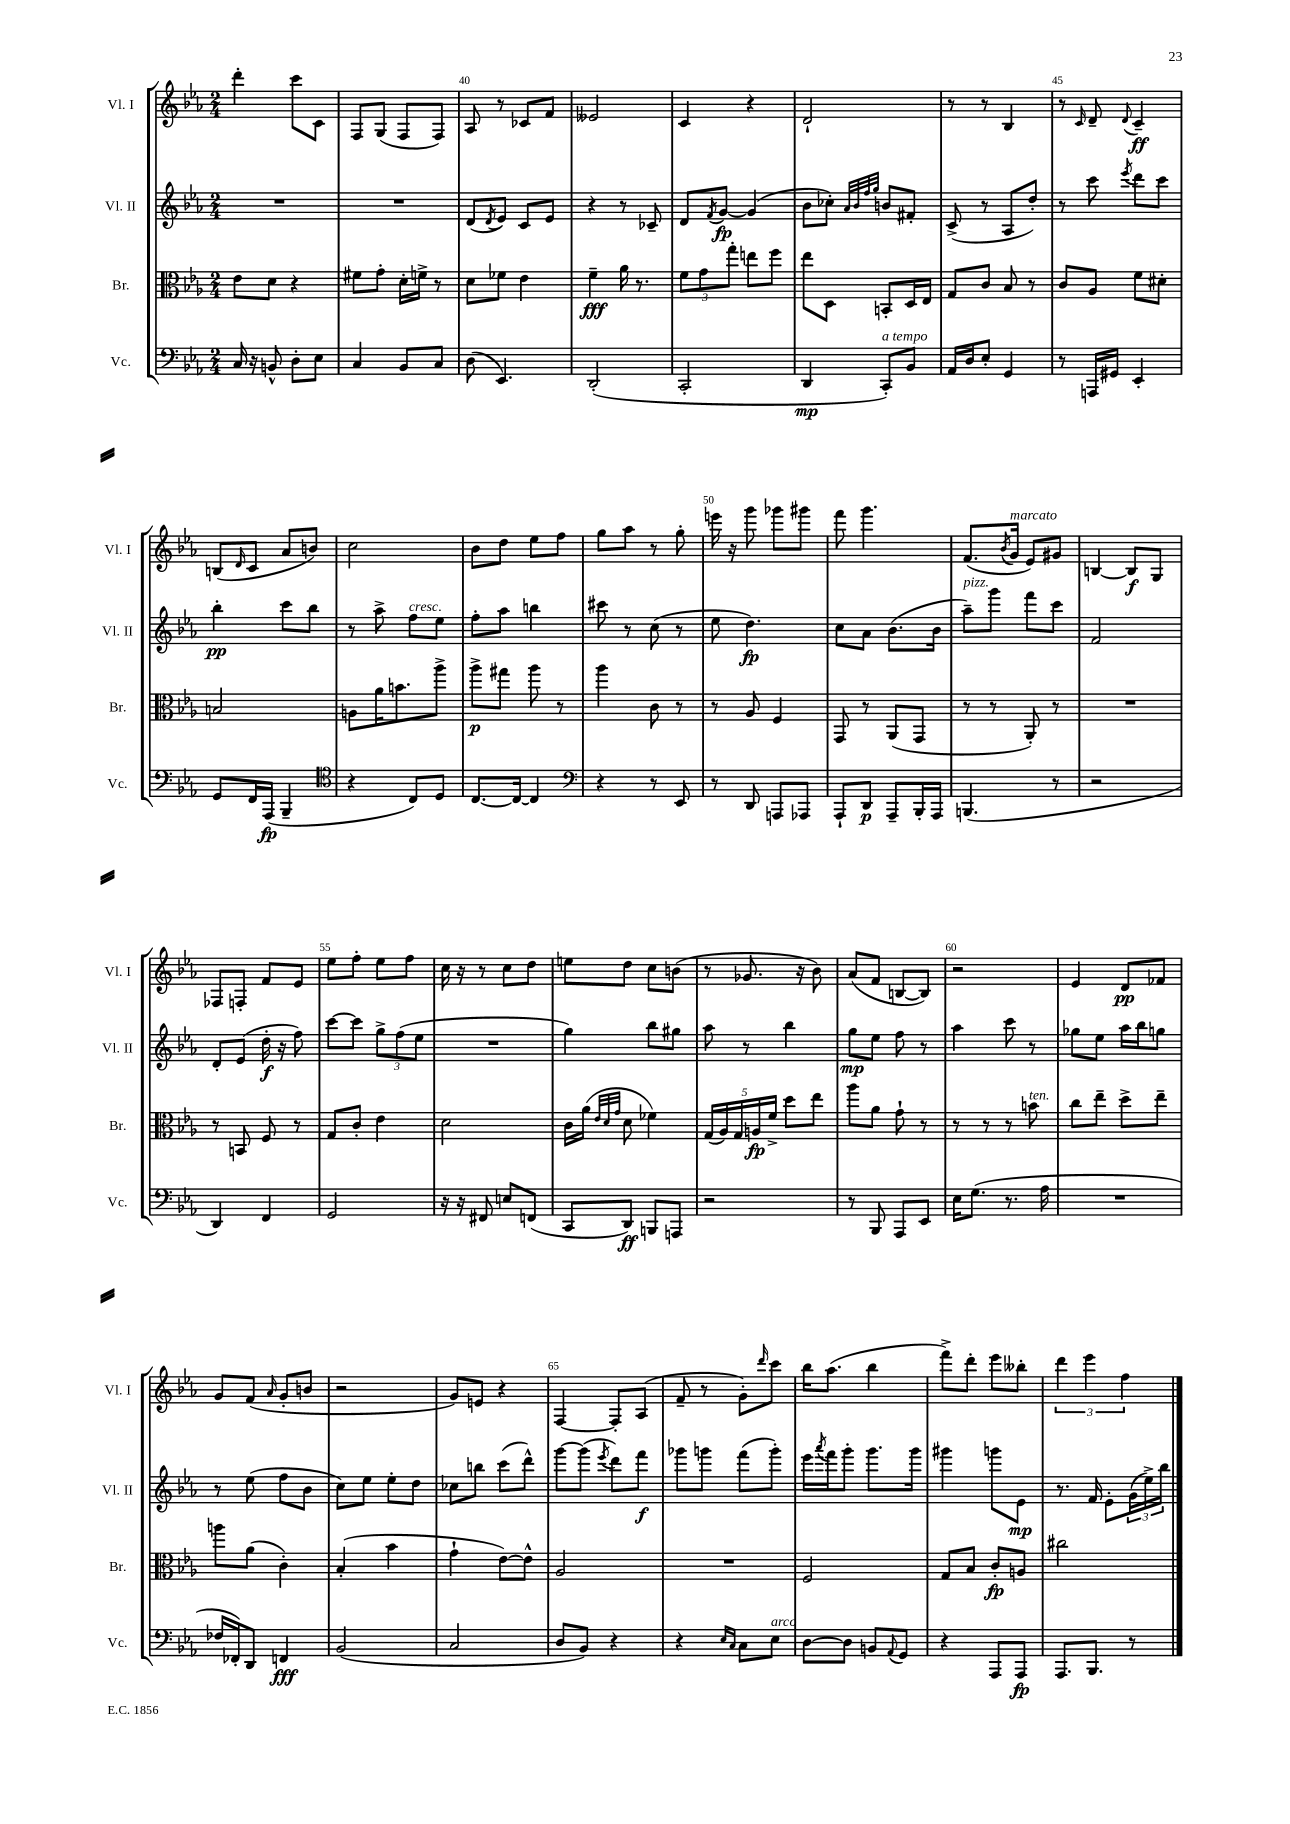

**kern	**dynam	**kern	**dynam	**kern	**dynam	**kern	**dynam
*part4	*part4	*part3	*part3	*part2	*part2	*part1	*part1
*staff4	*staff4	*staff3	*staff3	*staff2	*staff2	*staff1	*staff1
*I"Vc.	*	*I"Br.	*	*I"Vl. II	*	*I"Vl. I	*
*I'Vc.	*	*I'Br.	*	*I'Vl. II	*	*I'Vl. I	*
*clefF4	*	*clefC3	*	*clefG2	*	*clefG2	*
*k[b-e-a-]	*	*k[b-e-a-]	*	*k[b-e-a-]	*	*k[b-e-a-]	*
*M2/4	*	*M2/4	*	*M2/4	*	*M2/4	*
=38	=38	=38	=38	=38	=38	=38	=38
16C/	.	8e-\L	.	2r	.	4ddd'\	.
16r	.	.	.	.	.	.	.
8BBn^^/	.	8d\J	.	.	.	.	.
8D'\L	.	4r	.	.	.	8ccc\L	.
8E-\J	.	.	.	.	.	8c\J	.
=39	=39	=39	=39	=39	=39	=39	=39
4C/	.	8f#X\L	.	2r	.	8F/L	.
.	.	8g'\J	.	.	.	(8G/J	.
8BB-/L	.	16d'\LL	.	.	.	8F/L	.
.	.	16fn^\JJ	.	.	.	.	.
8C/J	.	8r	.	.	.	8F/J)	.
=40	=40	=40	=40	=40	=40	=40	=40
(8D\	.	8d\L	.	(8d/L	.	8A-/	.
.	.	.	.	8qd/	.	.	.
4.EE-/)	.	8f-X\J	.	8e-/J)	.	8r	.
.	.	4e-\	.	8c/L	.	8c-X/L	.
.	.	.	.	8e-/J	.	8f/J	.
=41	=41	=41	=41	=41	=41	=41	=41
(2DD'/	.	4f~\	fff	4r	.	2e--X/	.
.	.	16a-\	.	8r	.	.	.
.	.	8.r	.	.	.	.	.
.	.	.	.	8c-X~/	.	.	.
=42	=42	=42	=42	=42	=42	=42	=42
2CC'/	.	12f\L	.	8d/L	.	4c/	.
.	.	12g\	.	.	.	.	.
.	.	.	.	8qf/	.	.	.
.	.	.	.	[8g/J	fp	.	.
.	.	12gg'\J	.	.	.	.	.
.	.	8een\L	.	(4g/]	.	4r	.
.	.	8ff\J	.	.	.	.	.
=43	=43	=43	=43	=43	=43	=43	=43
4DD/	mp	8ee-\L	.	8b-\L	.	2d`/	.
.	.	8D\J	.	8cc-X'\J)	.	.	.
.	.	.	.	32qqa-/LLL	.	.	.
.	.	.	.	32qqb-/	.	.	.
.	.	.	.	32qqff/	.	.	.
.	.	.	.	32qqgg/JJJ	.	.	.
!LO:TX:a:i:t=a tempo	!	!	!	!	!	!	!
8CC'/L)	.	8BBn'/L	.	8bn/L	.	.	.
8BB-/J	.	16D/L	.	8f#X'/J	.	.	.
.	.	16E-/JJ	.	.	.	.	.
=44	=44	=44	=44	=44	=44	=44	=44
16AA-/LL	.	8G/L	.	(8c^/	.	8r	.
16D/J	.	.	.	.	.	.	.
8E-'/J	.	8c/J	.	8r	.	8r	.
4GG/	.	8B-/	.	8A-/L	.	4B-/	.
.	.	8r	.	8dd'/J)	.	.	.
=45	=45	=45	=45	=45	=45	=45	=45
8r	.	8c/L	.	8r	.	8r	.
.	.	.	.	.	.	16qqc/	.
16AAAn/LL	.	8A-/J	.	8ccc\	.	8d~/	.
16GG#X/JJ	.	.	.	.	.	.	.
.	.	.	.	8qeee-/	.	8qqd/	.
4EE-'/	.	8f\L	.	8ddd\L	.	4c~/	ff
.	.	8d#X'\J	.	8ccc\J	.	.	.
!!LO:LB:g=z
=46	=46	=46	=46	=46	=46	=46	=46
8GG/L	.	2Bn/	.	4bb-'\	pp	(8Bn/L	.
.	.	.	.	.	.	16qqd/	.
16FF/L	.	.	.	.	.	8c/J	.
(16AAA-/JJ	fp	.	.	.	.	.	.
4BBB-~/	.	.	.	8ccc\L	.	8a-/L	.
.	.	.	.	8bb-\J	.	8bn/J)	.
=47	=47	=47	=47	=47	=47	=47	=47
*clefC4	*	*	*	*	*	*	*
4r	.	8An\L	.	8r	.	2cc\	.
.	.	16a-\K	.	8aa-^\	.	.	.
.	.	8.bn\	.	.	.	.	.
!	!	!	!	!LO:TX:a:i:t=cresc.	!	!	!
8C/L)	.	.	.	8ff\L	.	.	.
8D/J	.	8aa-^\J	.	8ee-\J	.	.	.
=48	=48	=48	=48	=48	=48	=48	=48
[8.C/L	.	8aa-^\L	p	8ff'\L	.	8b-\L	.
.	.	8gg#X\J	.	8aa-\J	.	8dd\J	.
16C/Jk_	.	.	.	.	.	.	.
4C/]	.	8aa-\	.	4bbn\	.	8ee-\L	.
.	.	8r	.	.	.	8ff\J	.
=49	=49	=49	=49	=49	=49	=49	=49
*clefF4	*	*	*	*	*	*	*
4r	.	4aa-\	.	8ccc#X\	.	8gg\L	.
.	.	.	.	8r	.	8aa-\J	.
8r	.	8c\	.	(8cc\	.	8r	.
8EE-/	.	8r	.	8r	.	8gg'\	.
=50	=50	=50	=50	=50	=50	=50	=50
8r	.	8r	.	8ee-\	.	16eeen\	.
.	.	.	.	.	.	16r	.
8DD/	.	8A-/	.	4.dd\)	fp	8ggg\	.
8AAAn/L	.	4F/	.	.	.	8ggg-X\L	.
8AAA-X/J	.	.	.	.	.	8ggg#X\J	.
=51	=51	=51	=51	=51	=51	=51	=51
8AAA-`/L	.	8GG/	.	8cc\L	.	8fff\	.
8DD/J	p	8r	.	8a-\J	.	4.ggg\	.
8AAA-~/L	.	(8AA-/L	.	(8.b-\L	.	.	.
16BBB-'/L	.	8GG/J	.	.	.	.	.
16AAA-/JJ	.	.	.	16b-\Jk	.	.	.
=52	=52	=52	=52	=52	=52	=52	=52
!	!	!	!	!LO:TX:a:i:t=pizz.	!	!	!
(4.BBBn/	.	8r	.	8aa-~\L)	.	(8.f/L	.
.	.	8r	.	8ggg\J	.	.	.
.	.	.	.	.	.	8qb-/	.
!	!	!	!	!	!	!LO:TX:a:i:t=marcato	!
.	.	.	.	.	.	16g/Jk	.
.	.	8AA-'/)	.	8fff\L	.	8e-/L)	.
8r	.	8r	.	8ccc\J	.	8g#X/J	.
=53	=53	=53	=53	=53	=53	=53	=53
2r	.	2r	.	2f/	.	[4Bn/	.
.	.	.	.	.	.	8B/L]	f
.	.	.	.	.	.	8G/J	.
!!LO:LB:g=z
=54	=54	=54	=54	=54	=54	=54	=54
4DD/)	.	8r	.	8d'/L	.	8F-X/L	.
.	.	8BBn/	.	(8e-/J	.	8Fn'/J	.
4FF/	.	8F/	.	16dd'\	f	8f/L	.
.	.	.	.	16r	.	.	.
.	.	8r	.	8ff\)	.	8e-/J	.
=55	=55	=55	=55	=55	=55	=55	=55
2GG/	.	8G/L	.	[8ccc\L	.	8ee-\L	.
.	.	8c'/J	.	8ccc\J]	.	8ff'\J	.
.	.	4e-\	.	12gg^\L	.	8ee-\L	.
.	.	.	.	(12ff\	.	.	.
.	.	.	.	.	.	8ff\J	.
.	.	.	.	12ee-\J	.	.	.
=56	=56	=56	=56	=56	=56	=56	=56
16r	.	2d\	.	2r	.	16cc\	.
16r	.	.	.	.	.	16r	.
8FF#X/	.	.	.	.	.	8r	.
8En/L	.	.	.	.	.	8cc\L	.
(8FFn/J	.	.	.	.	.	8dd\J	.
=57	=57	=57	=57	=57	=57	=57	=57
8CC/L	.	16c\LL	.	4gg\)	.	8een\L	.
.	.	(16a-\JJ	.	.	.	.	.
.	.	32qqe-/LLL	.	.	.	.	.
.	.	32qqd/	.	.	.	.	.
.	.	32qqg/JJJ	.	.	.	.	.
8DD/J)	ff	8d\	.	.	.	8dd\J	.
8BBBn/L	.	4f-X\)	.	8bb-\L	.	8cc\L	.
8AAAn/J	.	.	.	8gg#X\J	.	(8bn\J	.
=58	=58	=58	=58	=58	=58	=58	=58
2r	.	(20G/LL	.	8aa-\	.	8r	.
.	.	20A-/)	.	.	.	.	.
.	.	20G/	.	.	.	.	.
.	.	.	.	8r	.	8.g-X/	.
.	.	20An/	fp	.	.	.	.
.	.	20f^/JJ	.	.	.	.	.
.	.	8dd\L	.	4bb-\	.	.	.
.	.	.	.	.	.	16r	.
.	.	8ee-\J	.	.	.	8b-\)	.
=59	=59	=59	=59	=59	=59	=59	=59
8r	.	8aa-\L	.	8gg\L	mp	(8a-/L	.
8BBB-/	.	8a-\J	.	8ee-\J	.	8f/J	.
8AAA-/L	.	8g`\	.	8ff\	.	[8Bn/L	.
8EE-/J	.	8r	.	8r	.	8B/J])	.
=60	=60	=60	=60	=60	=60	=60	=60
16E-\KL	.	8r	.	4aa-\	.	2r	.
(8.G\J	.	.	.	.	.	.	.
.	.	8r	.	.	.	.	.
8.r	.	8r	.	8ccc\	.	.	.
!	!	!LO:TX:a:i:t=ten.	!	!	!	!	!
.	.	8bn\	.	8r	.	.	.
16A-\	.	.	.	.	.	.	.
=61	=61	=61	=61	=61	=61	=61	=61
2r	.	8cc\L	.	8gg-X\L	.	4e-/	.
.	.	8ee-~\J	.	8ee-\J	.	.	.
.	.	8dd^\L	.	16aa-\LL	.	8d/L	pp
.	.	.	.	16bb-\J	.	.	.
.	.	8ee-~\J	.	8ggn\J	.	8f-X/J	.
!!LO:LB:g=z
=62	=62	=62	=62	=62	=62	=62	=62
16F-X/LL	.	8aan\L	.	8r	.	8g/L	.
16FF-X'/J)	.	.	.	.	.	.	.
8DD/J	.	(8a-\J	.	(8ee-\	.	(8f/J	.
.	.	.	.	.	.	16qqa-/	.
4FFn/	fff	4c'\)	.	8ff\L	.	8g'/L	.
.	.	.	.	8b-\J	.	8bn/J	.
=63	=63	=63	=63	=63	=63	=63	=63
(2BB-/	.	(4B-'/	.	8cc\L)	.	2r	.
.	.	.	.	8ee-\J	.	.	.
.	.	4b-\	.	8ee-'\L	.	.	.
.	.	.	.	8dd\J	.	.	.
=64	=64	=64	=64	=64	=64	=64	=64
2C/	.	4g`\	.	8cc-X\L	.	8g/L)	.
.	.	.	.	8bbn\J	.	8en/J	.
.	.	[8e-\L)	.	(8ccc\L	.	4r	.
.	.	8e-^^\J]	.	8ddd^^\J)	.	.	.
=65	=65	=65	=65	=65	=65	=65	=65
8D/L	.	2A-/	.	[8ggg\L	.	[4F/	.
8BB-/J)	.	.	.	(8ggg\J]	.	.	.
.	.	.	.	8qeee-/	.	.	.
4r	.	.	.	8ddd\L)	.	8F'/L]	.
.	.	.	.	8fff\J	f	(8A-/J	.
=66	=66	=66	=66	=66	=66	=66	=66
4r	.	2r	.	8ggg-X\L	.	8f~/	.
.	.	.	.	8gggn\J	.	8r	.
16qqE-/LL	.	.	.	.	.	.	.
16qqC/JJ	.	.	.	.	.	.	.
8C\L	.	.	.	(8fff\L	.	8g'\L)	.
.	.	.	.	.	.	16qqddd/	.
!LO:TX:a:i:t=arco	!	!	!	!	!	!	!
8E-\J	.	.	.	8ggg'\J)	.	8ccc\J	.
=67	=67	=67	=67	=67	=67	=67	=67
[8D\L	.	2F/	.	16eee-\LL	.	16bb-\KL	.
.	.	.	.	8qaaa-/	.	.	.
.	.	.	.	16fff\J	.	(8.aa-\J	.
8D\J]	.	.	.	8ggg'\J	.	.	.
8BBn/L	.	.	.	8.ggg\L	.	4bb-\	.
8qqAA-/	.	.	.	.	.	.	.
8GG/J	.	.	.	.	.	.	.
.	.	.	.	16ggg\Jk	.	.	.
=68	=68	=68	=68	=68	=68	=68	=68
4r	.	8G/L	.	4ggg#X\	.	8fff^\L)	.
.	.	8B-/J	.	.	.	8ddd'\J	.
8AAA-/L	.	8c'/L	fp	8gggn\L	.	8eee-\L	.
8AAA-/J	fp	8An/J	.	8e-\J	mp	8bb--X'\J	.
=69	=69	=69	=69	=69	=69	=69	=69
8.AAA-/L	.	2cc#X\	.	8.r	.	6ddd\	.
.	.	.	.	.	.	6eee-\	.
8.BBB-/J	.	.	.	16f/	.	.	.
.	.	.	.	8e-'\L	.	.	.
.	.	.	.	.	.	6ff\	.
8r	.	.	.	(24g\L	.	.	.
.	.	.	.	24ee-^\)	.	.	.
.	.	.	.	24bb-\JJ	.	.	.
==	==	==	==	==	==	==	==
*-	*-	*-	*-	*-	*-	*-	*-
